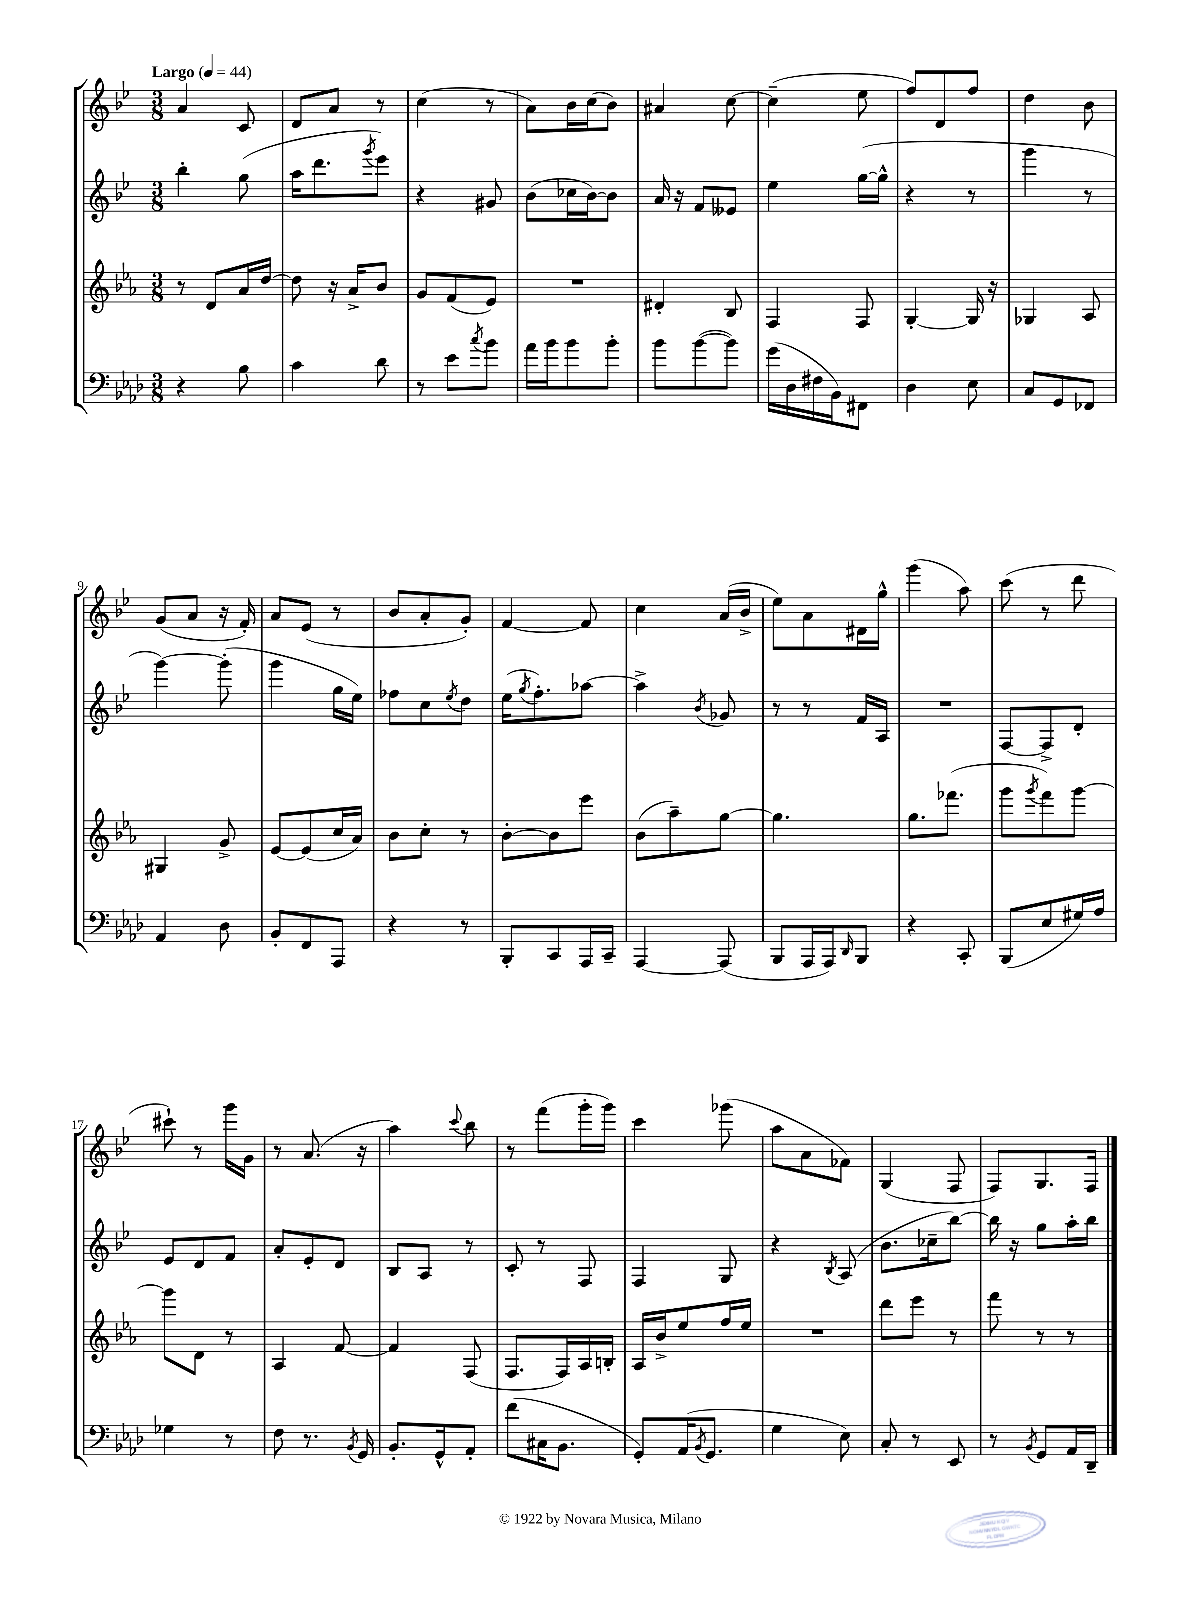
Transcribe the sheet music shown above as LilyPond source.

<<
\new StaffGroup <<
\new Staff = "s0" {
    \clef treble \key bes \major \numericTimeSignature \time 3/8 \tempo "Largo" 4 = 44
    a'4 c'8 |
    d'8 a'8 r8 |
    c''4( r8 |
    a'8) bes'16 c''16( bes'8) |
    ais'4 c''8~ |
    c''4--( ees''8 |
    f''8) d'8 f''8 |
    d''4 bes'8 |
    g'8( a'8 r16 f'16-.) |
    a'8 ees'8( r8 |
    bes'8 a'8-. g'8-.) |
    f'4~ f'8 |
    c''4 a'16( bes'16-> |
    ees''8) a'8 dis'16 g''16-^ |
    g'''4( a''8) |
    c'''8( r8 d'''8 |
    cis'''8-!) r8 g'''16 g'16 |
    r8 a'8.( r16 |
    a''4) \appoggiatura { c'''8 } bes''8 |
    r8 f'''8( g'''16-. g'''16) |
    c'''4 ges'''8( |
    a''8 a'8 fes'8) |
    g4( f8 |
    f8) g8. f16 \bar "|." |
}
\new Staff = "s1" {
    \clef treble \key bes \major \numericTimeSignature \time 3/8
    bes''4-. g''8( |
    a''16 d'''8. \acciaccatura { g'''8 } ees'''8) |
    r4 gis'8 |
    bes'8( ces''16 bes'16~) bes'8 |
    a'16 r16 f'8 eeses'8 |
    ees''4 g''16~( g''16-^ |
    r4 r8 |
    g'''4 r8 |
    g'''4~) g'''8-.( |
    g'''4 g''16 ees''16) |
    fes''8 c''8 \acciaccatura { ees''8 } d''8 |
    ees''16( \acciaccatura { g''8 } f''8.-.) aes''8~ |
    aes''4-> \acciaccatura { bes'8 } ges'8 |
    r8 r8 f'16 a16 |
    R4. |
    f8~ f8-> d'8-. |
    ees'8 d'8 f'8 |
    a'8-. ees'8-. d'8 |
    bes8 a8 r8 |
    c'8-. r8 f8 |
    f4 g8 |
    r4 \acciaccatura { bes8 } a8( |
    bes'8. ces''16-- bes''8~) |
    bes''16 r16 g''8 a''16-. bes''16 \bar "|." |
}
\new Staff = "s2" {
    \clef treble \key ees \major \numericTimeSignature \time 3/8
    r8 d'8 aes'16 d''16~ |
    d''8 r16 aes'16-> bes'8 |
    g'8 f'8( ees'8) |
    R4. |
    dis'4-. bes8 |
    f4 f8 |
    g4~-. g16 r16 |
    ges4 aes8 |
    gis4 g'8-> |
    ees'8~ ees'8( c''16 aes'16) |
    bes'8 c''8-. r8 |
    bes'8~-. bes'8 ees'''8 |
    bes'8( aes''8--) g''8~ |
    g''4. |
    g''8. fes'''8.( |
    g'''8 \acciaccatura { g'''8 } f'''8) g'''8~ |
    g'''8 d'8 r8 |
    aes4 f'8~ |
    f'4 f8( |
    f8. f16) aes16 b16-. |
    aes16 bes'16-> ees''8 f''16 ees''16 |
    R4. |
    d'''8 ees'''8 r8 |
    f'''8 r8 r8 \bar "|." |
}
\new Staff = "s3" {
    \clef bass \key aes \major \numericTimeSignature \time 3/8
    r4 bes8 |
    c'4 des'8 |
    r8 ees'8 \acciaccatura { c''8 } bes'8 |
    aes'16 bes'16 bes'8 bes'8-. |
    bes'8 bes'8~( bes'8) |
    g'16( des16 fis16 bes,16) fis,8 |
    des4 ees8 |
    c8 g,8 fes,8 |
    aes,4 des8 |
    bes,8-. f,8 aes,,8 |
    r4 r8 |
    bes,,8-. c,8 aes,,16 c,16-- |
    aes,,4~ aes,,8( |
    bes,,8 aes,,16 aes,,16) \grace { des,16 } bes,,8 |
    r4 c,8-. |
    bes,,8( ees8 gis16) aes16 |
    ges4 r8 |
    f8 r8. \acciaccatura { bes,8 } g,16 |
    bes,8.-. g,16-^ aes,8-. |
    f'8( cis16 bes,8. |
    g,8-.) aes,16( \acciaccatura { bes,8 } g,8. |
    g4 ees8) |
    c8-. r8 ees,8 |
    r8 \acciaccatura { bes,8 } g,8 aes,16 des,16-- \bar "|." |
}
>>
>>
